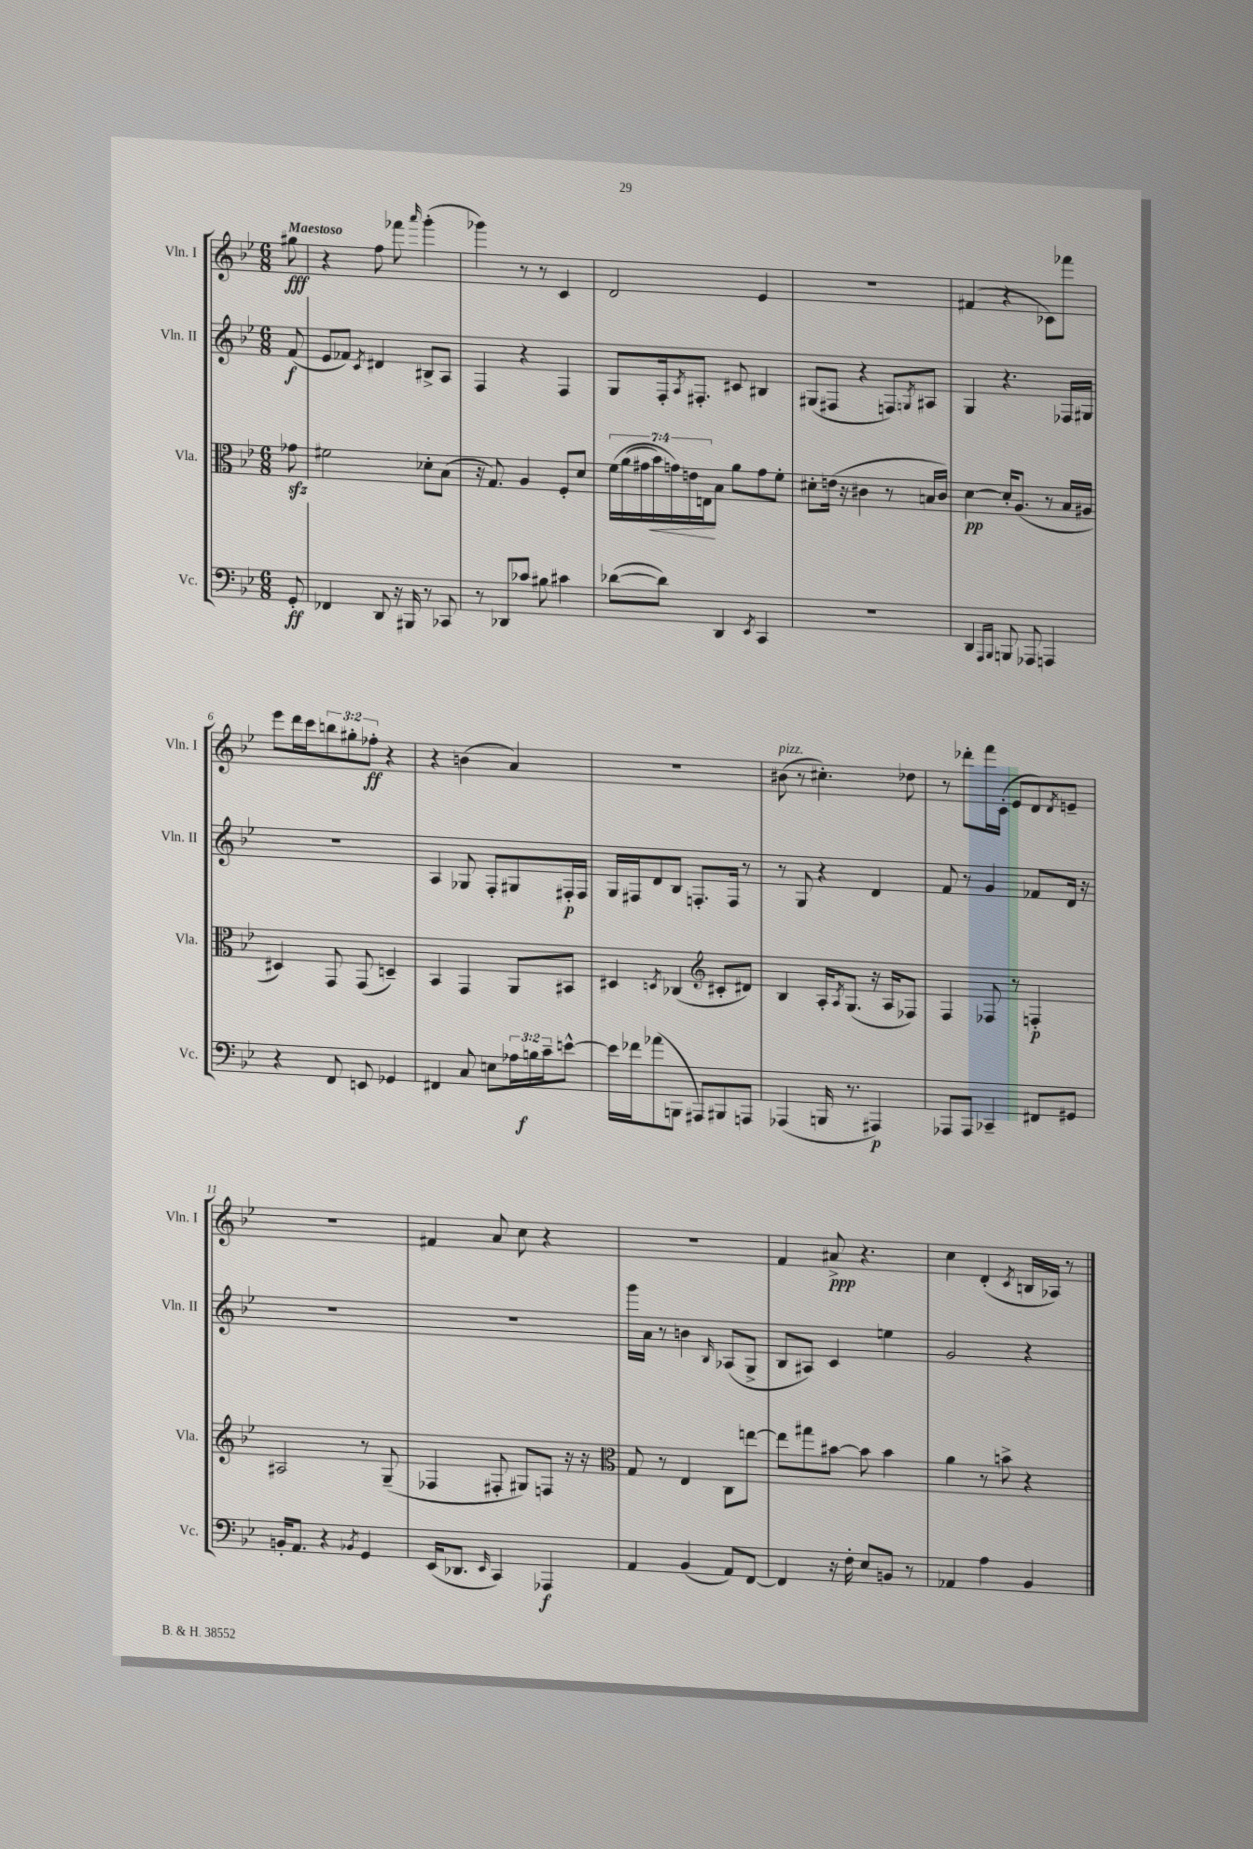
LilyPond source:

<<
\new StaffGroup <<
\new Staff = "s0" \with { instrumentName = "Vln. I" shortInstrumentName = "Vln. I" } {
    \clef treble \key bes \major \numericTimeSignature \time 6/8 \override Staff.TupletNumber.text = #tuplet-number::calc-fraction-text \partial 8 \tempo "Maestoso"
    gis''8\fff |
    r4 f''8 fes'''8 \grace { a'''16 } g'''4-.( |
    ges'''4) r8 r8 c'4 |
    d'2 ees'4 |
    R2. |
    fis'4( r4 ces'8) fes'''8 |
    ees'''8 d'''16 c'''16 \tuplet 3/2 { b''8 gis''8-. fes''8-.\ff } r4 |
    r4 b'4( a'4) |
    R2. |
    bis'8^\markup { \italic "pizz." }( r8 cis''4.-.) des''8 |
    r8 des'''8-. f'''16 c'16-.( ees'8 d'8) \acciaccatura { d'8 } e'8-- |
    R2. |
    fis'4 a'8 c''8 r4 |
    R2. |
    f'4 ais'8->\ppp r4. |
    c''4 d'4-.( \acciaccatura { c'8 } b16 aes16) r8 \bar "|." |
}
\new Staff = "s1" \with { instrumentName = "Vln. II" shortInstrumentName = "Vln. II" } {
    \clef treble \key bes \major \numericTimeSignature \time 6/8 \partial 8
    f'8\f( |
    ees'8 fes'8) \acciaccatura { c'8 } dis'4 bis8-> a8 |
    f4 r4 f4 |
    g8 f16-. \acciaccatura { a8 } fis8.-. cis'8 bis4 |
    gis8( fis8 r4 f8) \acciaccatura { g8 } ais8 |
    g4 r4. fes16 gis16 |
    R2. |
    a4 ges8 f8-. gis8 fis16-.\p fis16 |
    g16 fis16 d'8 bes8 f8.-. f16 r8 |
    r8 g8 r4 d'4 |
    f'8 r8 g'4 fes'8 d'16 r16 |
    R2. |
    R2. |
    g'''16 a'16 r8 b'4 \grace { bes16 } aes8( g8-> |
    bes8 ais8) c'4 e''4 |
    g'2 r4 \bar "|." |
}
\new Staff = "s2" \with { instrumentName = "Vla." shortInstrumentName = "Vla." } {
    \clef alto \key bes \major \numericTimeSignature \time 6/8 \override Staff.TupletNumber.text = #tuplet-number::calc-fraction-text \partial 8
    ges'8\sfz |
    fis'2 des'8-. bes8( |
    r16 g8.) a4 f8-. d'8 |
    \tuplet 7/4 { f'16\( a'16( gis'16 bes'16\<) g'16\) e'16 e16\! } bes8 a'8 g'8 f'8-. |
    dis'8-. e'16( r16 cis'4 r8 b16 cis'16) |
    d'4~\pp d'16-. a8.( r8 bes16 ais16 |
    dis4) g,8 g,8( d4--) |
    bes,4 g,4 a,8 bis,8 |
    dis4 \acciaccatura { d8 } ces4( \clef treble cis'8-. dis'8) |
    bes4 a16-. \acciaccatura { a8 } g8.( r16 a16 fes8) |
    f4 fes8 r8 f4-.\p |
    ais2 r8 g8--( |
    fes4 fis8-. gis8) f8 r16 r16 |
    \clef alto g8 r8 ees4 c8 e''8~ |
    e''8 gis''8 bis'8~ bis'8 bis'4 |
    a'4 r8 b'8-> r4 \bar "|." |
}
\new Staff = "s3" \with { instrumentName = "Vc." shortInstrumentName = "Vc." } {
    \clef bass \key bes \major \numericTimeSignature \time 6/8 \override Staff.TupletNumber.text = #tuplet-number::calc-fraction-text \partial 8
    g,8-.\ff |
    fes,4 d,8 r16 bis,,16 r8 ces,8 |
    r8 des,8 ces'8 bis8 cis'4 |
    des'8~( des'8) d,4 \acciaccatura { ees,8 } c,4 |
    R2. |
    d,4 \grace { a,,16 bes,,16 } b,,8 aes,,8 a,,4 |
    r4 f,8 e,8 ges,4 |
    fis,4 c8 e8 \tuplet 3/2 { aes16 b16\f c'16-- } e'8~-^ |
    e'16 fes'16 aes'8( b,,8 ais,,8) bis,,8 a,,8 |
    aes,,4( b,,16 r8. ais,,4\p) |
    aes,,8 aes,,8 ces,4-- fis,8 gis,8 |
    b,16-. a,8. r4 \acciaccatura { bes,8 } g,4 |
    ees,16( des,8. \grace { ees,16 } c,4) aes,,4\f |
    a,4 bes,4( a,8) f,8~ |
    f,4 r16 f16-. ees8 b,8 r8 |
    aes,4 a4 bes,4 \bar "|." |
}
>>
>>
